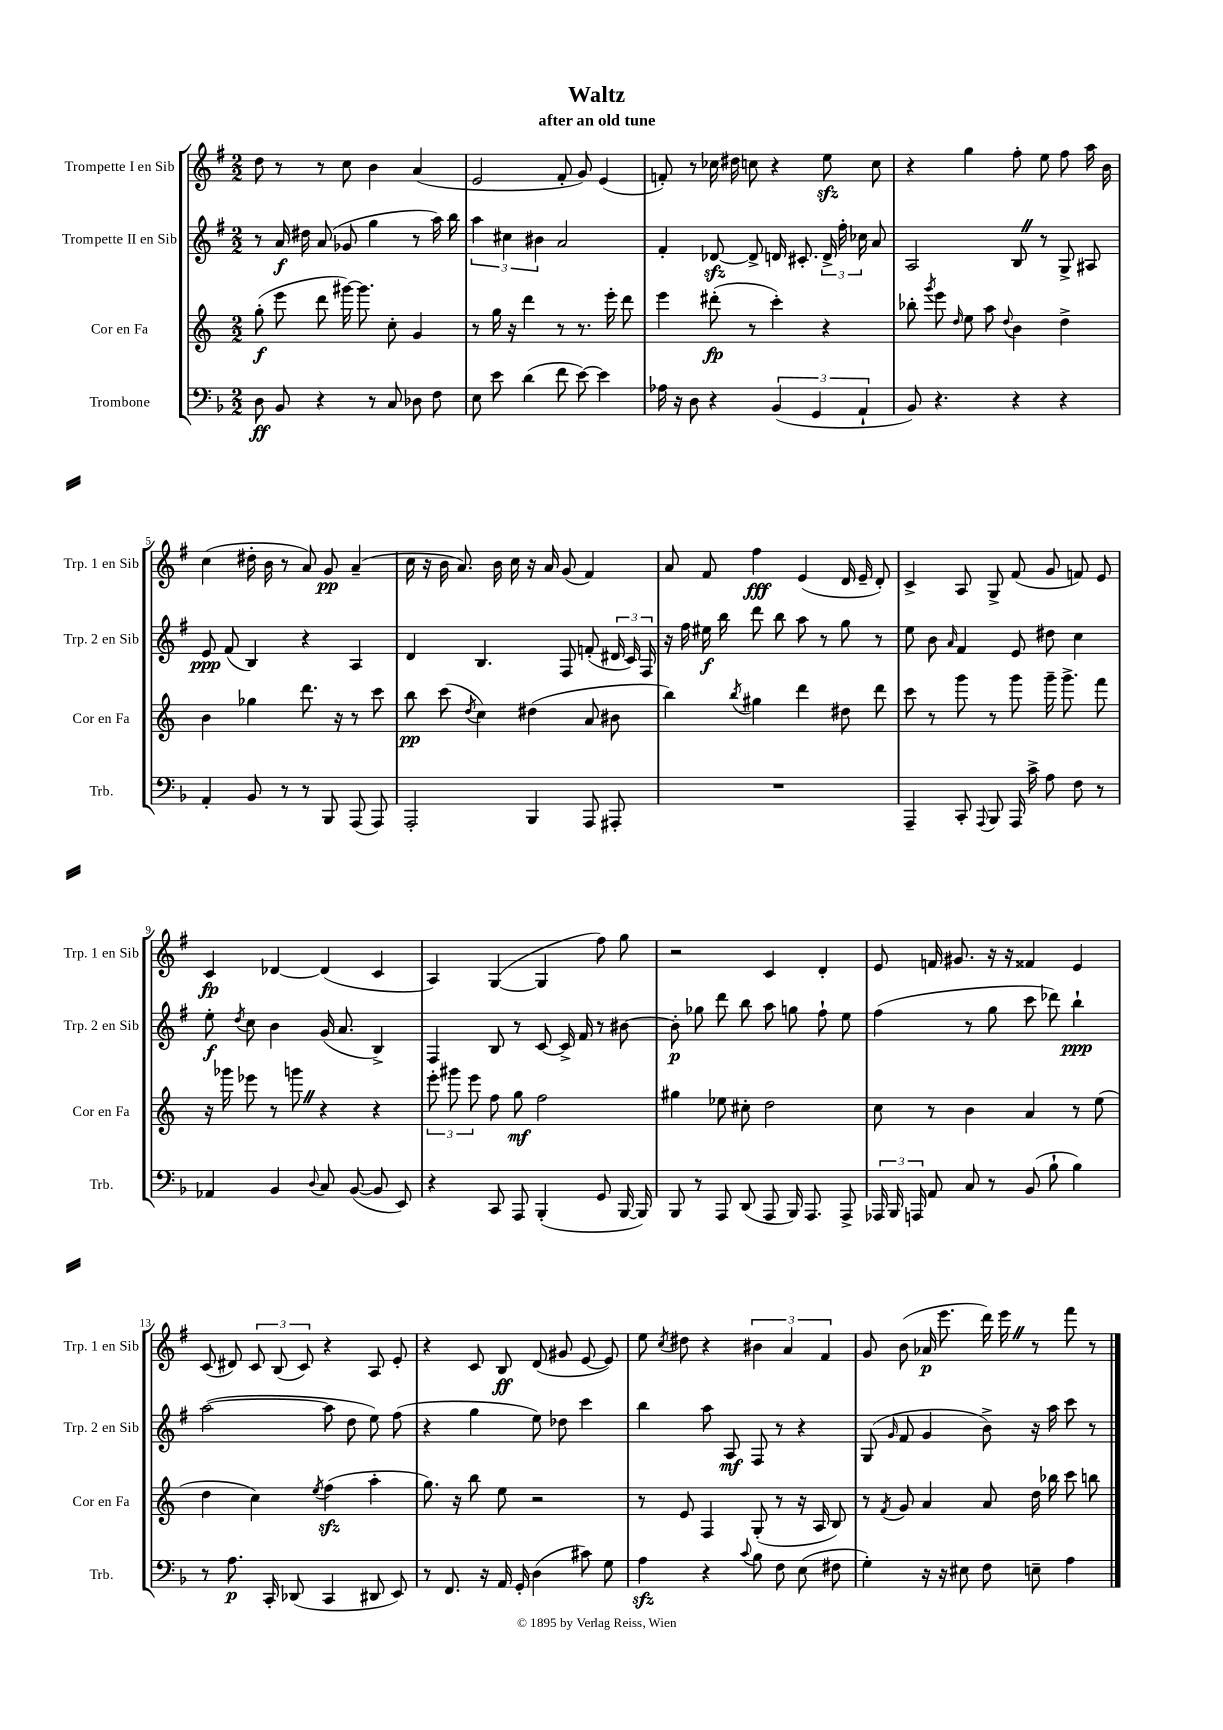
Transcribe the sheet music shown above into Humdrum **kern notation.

**kern	**kern	**kern	**kern
*staff4	*staff3	*staff2	*staff1
*clefF4	*clefG2	*clefG2	*clefG2
*k[b-]	*k[]	*k[f#]	*k[f#]
*M2/2	*M2/2	*M2/2	*M2/2
8D	(8gg'	8r	8dd
8BB-	8eee	16a	8r
.	.	16dd#	.
4r	8ddd	(8a	8r
.	[16ggg#)	8g-	8cc
.	8.ggg#]	.	.
8r	.	4gg	4b
8C	8cc'	.	.
8D-	4g	8r	(4a
8F	.	16aa)	.
.	.	16bb	.
=	=	=	=
8E	8r	6aa	2e
8e	16gg	.	.
.	.	6cc#	.
.	16r	.	.
(4d	4ddd	.	.
.	.	6b#	.
8f	8r	2a	8f#'
[8e)	8.r	.	8g)
4e]	.	.	(4e
.	16eee'	.	.
.	8ddd	.	.
=	=	=	=
16A-	4eee	4f#'	8f')
16r	.	.	.
8D	.	.	8r
4r	(8ddd#'	[8d-	16cc-
.	.	.	16dd#
.	8r	8d-^]	8cc
(6BB-	4ccc')	16d	4r
.	.	8.c#'	.
6GG	.	.	.
.	4r	24d^	8ee
.	.	24ff#'	.
6AA`	.	24cc-	.
.	.	8a	8cc
=	=	=	=
8BB-)	8bb-'	2A	4r
.	8qggg	.	.
4.r	8eee	.	.
.	16qqdd	.	.
.	8ee	.	4gg
.	8aa	.	.
.	8qqdd	.	.
4r	4b	8B	8ff#'
.	.	8r	8ee
4r	4dd^	8G^	8ff#
.	.	8A#	16aa
.	.	.	16b
=	=	=	=
4AA'	4b	8e	(4cc
.	.	(8f#	.
8BB-	4gg-	4B)	16dd#'
.	.	.	16b
8r	.	.	8r
8r	8.ddd	4r	8a)
8BBB-	.	.	8g
.	16r	.	.
(8AAA	8r	4A	(4a~
8AAA)	8ccc	.	.
=	=	=	=
2AAA'	8bb	4d	16cc
.	.	.	16r
.	(8ccc	.	16b
.	.	.	8.a)
.	8qdd	.	.
.	4cc)	4.B	.
.	.	.	16b
.	.	.	16cc
4BBB-	(4dd#	.	16r
.	.	.	16a
.	.	8F#	(8g
8AAA	8a	(8f'	4f#)
8AAA#'	8b#	24d#	.
.	.	24c)	.
.	.	24F#	.
=	=	=	=
1r	4bb)	16r	8a
.	.	16ff#	.
.	.	16ee#	8f#
.	.	16bb	.
.	8qbb	.	.
.	4gg#	8ddd	4ff#
.	.	8bb	.
.	4ddd	8aa	(4e
.	.	8r	.
.	8dd#	8gg	16d
.	.	.	16e~
.	8ddd	8r	8d')
=	=	=	=
4AAA~	8ccc	8ee	4c^
.	8r	8b	.
.	.	16qqa	.
8CC'	8ggg	4f#	8A
8qqAAA	.	.	.
8BBB-	8r	.	8G^
16AAA	8ggg	8e	(8f#
16c^	.	.	.
8A	16ggg~	8dd#	8g
.	8.ggg^	.	.
8F	.	4cc	8f)
8r	8fff	.	8e
=	=	=	=
4AA-	16r	8ee'	4c
.	16ggg-	.	.
.	.	8qdd	.
.	8eee-	8cc	.
4BB-	8r	4b	[4d-
.	8ggg	.	.
8qqD	.	.	.
8C	4r	(16g	(4d-]
.	.	8.a	.
([8BB-	.	.	.
8BB-]	4r	4B^)	4c
8EE)	.	.	.
=	=	=	=
4r	12eee'	4F#	4A)
.	12ggg#	.	.
.	12eee	.	.
8CC	8ff	8B	([4G
8AAA	8gg	8r	.
(4BBB-'	2ff	[8c	4G]
.	.	16c^]	.
.	.	16f#	.
8GG	.	8r	8ff#)
[16BBB-	.	[8b#	8gg
16BBB-])	.	.	.
=	=	=	=
8BBB-	4gg#	8b#']	2r
8r	.	8gg-	.
8AAA	8ee-	8ddd	.
(8DD	8cc#'	8bb	.
8AAA	2dd	8aa	4c
16BBB-)	.	8gg	.
8.AAA	.	.	.
.	.	8ff#`	4d'
8AAA^	.	8ee	.
=	=	=	=
24AAA-	8cc	(4ff#	8e
24BBB-	.	.	.
24AAA	.	.	.
8AA	8r	.	16f
.	.	.	8.g#
8C	4b	8r	.
8r	.	8gg	16r
.	.	.	16r
(8BB-	4a	8ccc	4f##
8B-`	.	8ddd-)	.
4B-)	8r	4bb`	4e
.	(8ee	.	.
=	=	=	=
8r	4dd	([2aa	(8c
8.A	.	.	8d#)
.	4cc)	.	12c
16CC'	.	.	.
.	.	.	(12B
(8DD-	.	.	.
.	.	.	12c)
.	8qee	.	.
4CC	(4ff	8aa]	4r
.	.	8dd	.
8DD#	4aa'	8ee)	8A
8EE)	.	(8ff#	8e'
=	=	=	=
8r	8.gg)	4r	4r
8.FF	.	.	.
.	16r	.	.
.	8bb	4gg	8c
16r	.	.	.
16AA	8ee	.	8B
16GG'	.	.	.
(4D	2r	8ee)	(8d
.	.	8dd-	8g#
8c#)	.	4ccc	[8e
8G	.	.	8e])
=	=	=	=
4A	8r	4bb	8ee
.	.	.	8qcc
.	8e	.	8dd#
4r	4F	8aa	4r
.	.	8A	.
8qqc	.	.	.
8B-	(8G'	8F#	6b#
8F	8r	8r	.
.	.	.	6a
(8E	16r	4r	.
.	16A	.	.
.	.	.	6f#
8F#	8B)	.	.
=	=	=	=
4G')	8r	(8G	8g
.	8qf	16qqg	.
.	8g	8f#	(8b
16r	4a	4g	16a-
16r	.	.	8.eee
8E#	.	.	.
8F	8a	8b^)	16ddd)
.	.	.	16eee
8E~	16dd	16r	8r
.	16bb-	16aa	.
4A	8ccc	8ccc	8fff#
.	8bb	8r	8r
==	==	==	==
*-	*-	*-	*-
